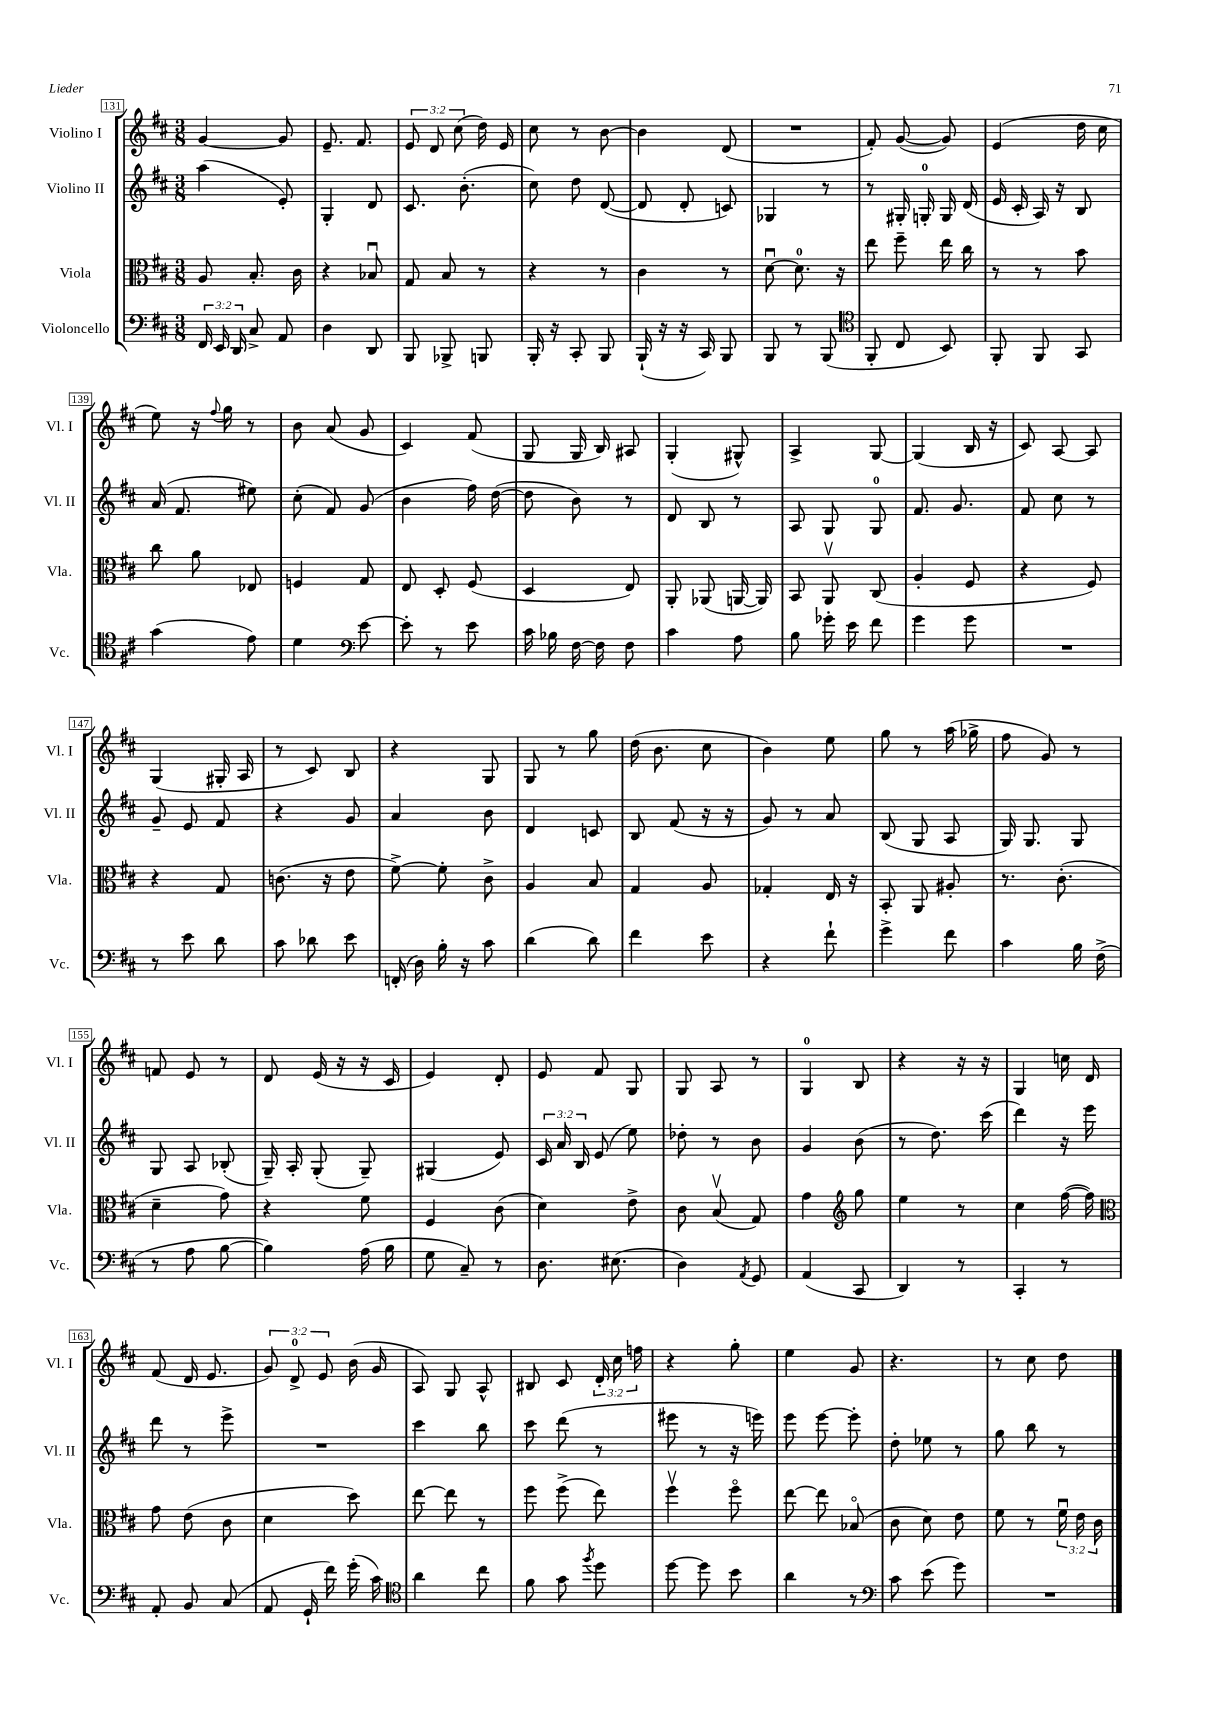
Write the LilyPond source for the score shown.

<<
\new StaffGroup <<
\new Staff = "s0" \with { instrumentName = "Violino I" shortInstrumentName = "Vl. I" } {
    \clef treble \key d \major \numericTimeSignature \time 3/8 \override Staff.TupletNumber.text = #tuplet-number::calc-fraction-text
    \autoBeamOff g'4~ g'8 |
    e'8.-- fis'8. |
    \tuplet 3/2 { e'8 d'8 cis''8( } d''16) e'16 |
    cis''8 r8 b'8~ |
    b'4 d'8( |
    R4. |
    fis'8-.) g'8~( g'8) |
    e'4( d''16 cis''16 |
    e''8) r16 \appoggiatura { fis''8 } g''16 r8 |
    b'8 a'8( g'8 |
    cis'4) fis'8( |
    g8 g16 b16) ais8 |
    g4-.( gis8-^) |
    a4-> g8~ |
    g4( b16 r16 |
    cis'8) a8~ a8 |
    g4( gis16-. a16 |
    r8 cis'8) b8 |
    r4 g8 |
    g8 r8 g''8 |
    d''16( b'8. cis''8 |
    b'4) e''8 |
    g''8 r8 a''16( ges''16-> |
    fis''8 g'8) r8 |
    f'8 e'8 r8 |
    d'8 e'16( r16 r16 cis'16 |
    e'4) d'8-. |
    e'8 fis'8 g8 |
    g8 a8 r8 |
    g4-0 b8 |
    r4 r16 r16 |
    g4 c''16 d'16 |
    fis'8( d'16 e'8. |
    \tuplet 3/2 { g'8) d'8-0-> e'8 } b'16( g'16 |
    a8) g8 a8-^ |
    bis8 cis'8 \tuplet 3/2 { d'16-. cis''16 f''16 } |
    r4 g''8-. |
    e''4 g'8 |
    r4. |
    r8 cis''8 d''8 \bar "|." |
}
\new Staff = "s1" \with { instrumentName = "Violino II" shortInstrumentName = "Vl. II" } {
    \clef treble \key d \major \numericTimeSignature \time 3/8 \override Staff.TupletNumber.text = #tuplet-number::calc-fraction-text
    \autoBeamOff a''4( e'8-.) |
    g4-. d'8 |
    cis'8. b'8.-.( |
    cis''8) d''8 d'8~( |
    d'8 d'8-. c'8) |
    ges4 r8 |
    r8 gis16-. g16-0-. g16 d'16( |
    e'16 cis'16-. a16) r16 b8 |
    a'16( fis'8. eis''8) |
    cis''8-.( fis'8) g'8( |
    b'4 fis''16) d''16~( |
    d''8 b'8) r8 |
    d'8 b8 r8 |
    a8 g8 g8-0 |
    fis'8. g'8. |
    fis'8 cis''8 r8 |
    g'8-- e'8 fis'8 |
    r4 g'8 |
    a'4 b'8 |
    d'4 c'8 |
    b8 fis'8( r16 r16 |
    g'8) r8 a'8 |
    b8( g8 a8 |
    g16) g8. g8 |
    g8 a8 bes8-.( |
    g16--) a16-. g8-.( g8--) |
    gis4( e'8) |
    \tuplet 3/2 { cis'16 a'16 b16 } e'8( e''8) |
    des''8-. r8 b'8 |
    g'4 b'8( |
    r8 d''8.) cis'''16( |
    d'''4) r16 e'''16 |
    d'''8 r8 e'''8-> |
    R4. |
    cis'''4 b''8 |
    cis'''8 d'''8( r8 |
    eis'''8 r8 r16 e'''16) |
    e'''8 e'''8~ e'''8-. |
    d''8-. ees''8 r8 |
    g''8 b''8 r8 \bar "|." |
}
\new Staff = "s2" \with { instrumentName = "Viola" shortInstrumentName = "Vla." } {
    \clef alto \key d \major \numericTimeSignature \time 3/8 \override Staff.TupletNumber.text = #tuplet-number::calc-fraction-text
    \autoBeamOff a8 b8.-. cis'16 |
    r4 bes8\downbow |
    g8 b8 r8 |
    r4 r8 |
    cis'4 r8 |
    d'8~\downbow d'8.-0 r16 |
    e''8 fis''8-- e''16 cis''16 |
    r8 r8 b'8 |
    cis''8 a'8 ees8 |
    f4 g8 |
    e8 d8-. fis8( |
    d4 e8) |
    a,8-. aes,8( a,16~ a,16) |
    b,8 a,8\upbow cis8( |
    a4-. fis8 |
    r4 fis8) |
    r4 g8 |
    c'8.( r16 e'8 |
    fis'8~->) fis'8-. cis'8-> |
    a4 b8 |
    g4 a8 |
    ges4-. e16 r16 |
    b,8-. a,8 ais8-. |
    r8. cis'8.-.( |
    d'4-- g'8) |
    r4 fis'8 |
    fis4 cis'8( |
    d'4) e'8-> |
    cis'8 b8\upbow( g8) |
    g'4 \clef treble g''8 |
    e''4 r8 |
    cis''4 fis''16~( fis''16) |
    \clef alto g'8 e'8( cis'8 |
    d'4 d''8) |
    e''8~ e''8 r8 |
    fis''8 fis''8->( e''8) |
    fis''4\upbow fis''8\flageolet |
    e''8~ e''8 bes8\flageolet( |
    cis'8 d'8) e'8 |
    fis'8 r8 \tuplet 3/2 { fis'16\downbow e'16 cis'16 } \bar "|." |
}
\new Staff = "s3" \with { instrumentName = "Violoncello" shortInstrumentName = "Vc." } {
    \clef bass \key d \major \numericTimeSignature \time 3/8 \override Staff.TupletNumber.text = #tuplet-number::calc-fraction-text
    \autoBeamOff \tuplet 3/2 { fis,16 e,16 d,16 } cis8-> a,8 |
    d4 d,8 |
    b,,8 bes,,8-> b,,8 |
    b,,16-. r16 cis,8-. b,,8 |
    b,,16-!( r16 r16 cis,16) b,,8 |
    b,,8 r8 b,,8( |
    \clef tenor fis,8-. cis8 b,8) |
    fis,8-. fis,8 g,8 |
    g'4( e'8) |
    d'4 \clef bass e'8~ |
    e'8-. r8 e'8 |
    cis'16 bes16 fis16~ fis16 fis8 |
    cis'4 a8 |
    b8 ges'16-. e'16 fis'8 |
    g'4 g'8 |
    R4. |
    r8 e'8 d'8 |
    cis'8 des'8 e'8 |
    f,16-.( d16) b16-. r16 cis'8 |
    d'4( d'8) |
    fis'4 e'8 |
    r4 fis'8-! |
    g'4-> fis'8 |
    cis'4 b16 fis16->( |
    r8 a8 b8~ |
    b4) a16( b16 |
    g8 cis8--) r8 |
    d8. eis8.( |
    d4) \acciaccatura { a,8 } g,8 |
    a,4( cis,8 |
    d,4) r8 |
    cis,4-. r8 |
    a,8-. b,8 cis8( |
    a,8 g,16-! fis'16) g'16-.( cis'16) |
    \clef tenor a'4 cis''8 |
    fis'8 g'8 \acciaccatura { fis''8 } d''8 |
    d''8~ d''8 b'8 |
    a'4 r8 |
    \clef bass cis'8 e'8( g'8) |
    R4. \bar "|." |
}
>>
>>
\layout { \context { \Score currentBarNumber = #131 \override BarNumber.stencil = #(make-stencil-boxer 0.1 0.3 ly:text-interface::print) } }
